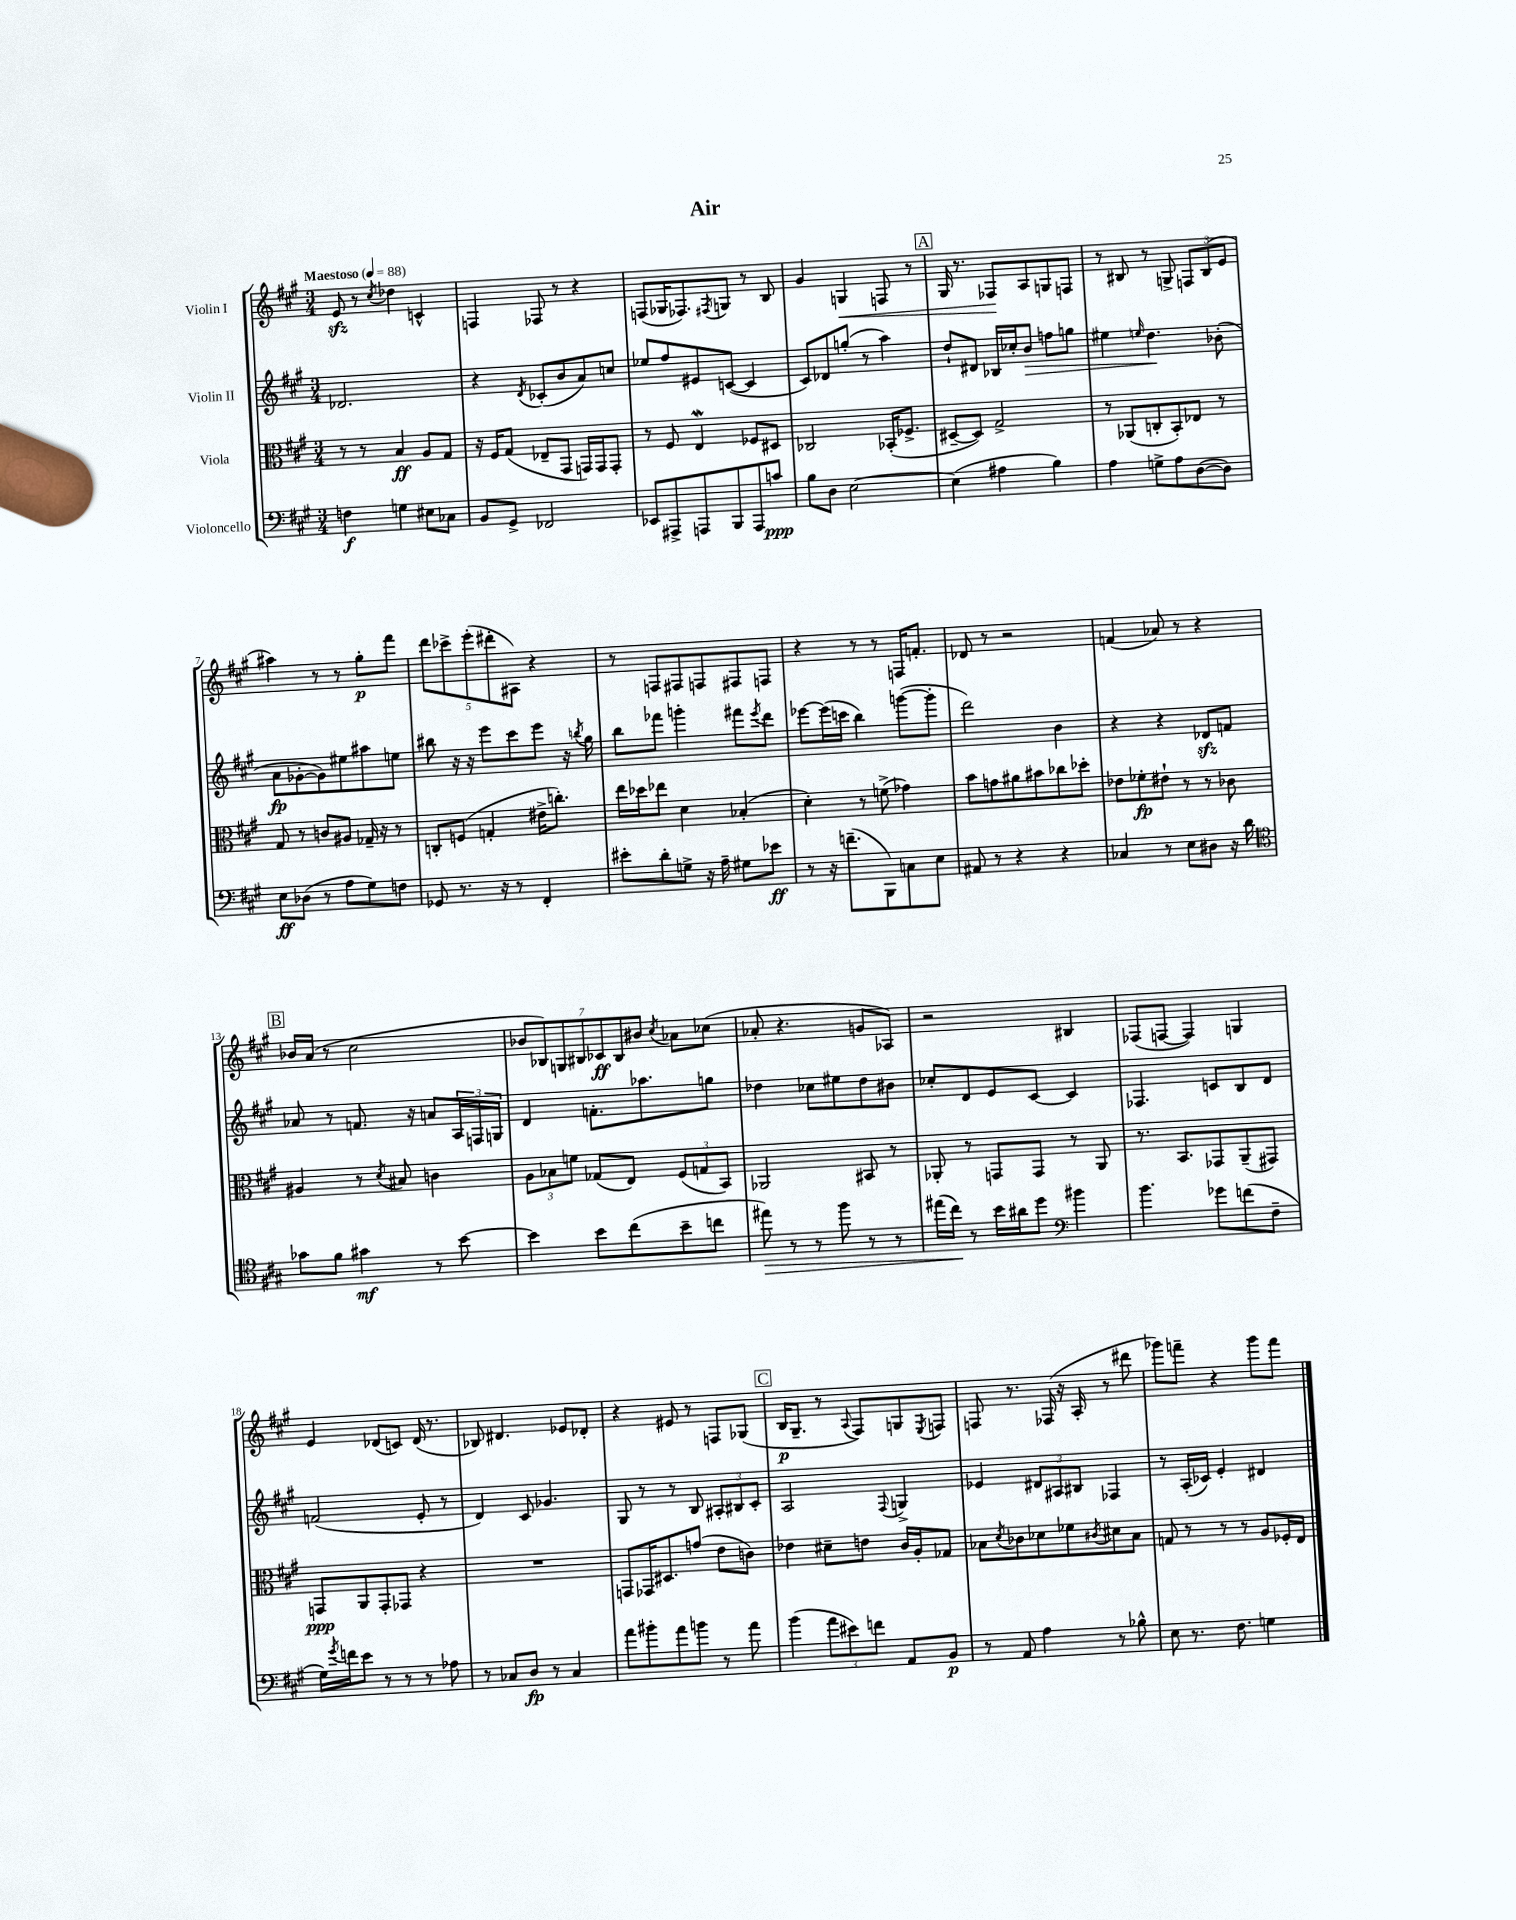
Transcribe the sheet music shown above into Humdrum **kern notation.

**kern	**kern	**kern	**kern
*staff4	*staff3	*staff2	*staff1
*clefF4	*clefC3	*clefG2	*clefG2
*k[f#c#g#]	*k[f#c#g#]	*k[f#c#g#]	*k[f#c#g#]
*M3/4	*M3/4	*M3/4	*M3/4
*MM88	*MM88	*MM88	*MM88
4F\	8r	2.d-/	8e/
.	8r	.	8r
.	.	.	8qcc#/
4G\	4B/	.	4dd-\
8E#\L	8A/L	.	4c^^/
8C-\J	8G#/J	.	.
=	=	=	=
8BB/L	16r	4r	4F/
.	16F#/LK	.	.
8GG#^/J	(8G#/J	.	.
.	.	8qd/	.
2FF-/	8E-~/L	(8c-'/L	8F-/
.	8GG#/J	8b/	8r
.	16GG/LL)	8a/)	4r
.	16GG/J	.	.
.	8GG'/J	8cc/J	.
=	=	=	=
8EE-/L	8r	8ee-/L	(8F/L
8AAA#^/	8F#/	8ff#/	16G-/K
.	.	.	8.F-/)
8AAA/	4E/	8e#/	.
.	.	.	8qF#/
8BBB/	.	([8c/J	8G/J
8AAA/	8F-/L	4c/]	8r
8c/J	8D#/J	.	8B/
=	=	=	=
8B\L	2C-/	8c#/L)	4g#/
8D\J	.	8d-/	.
[2E\	.	(8gg'/J	4G/
.	.	8r	.
.	(16BB-'/LK	4aa\)	8F/
.	8.F-^/J	.	.
.	.	.	8r
=	=	=	=
(4E\]	[8D#~/L	8dd`/L	16G#/
.	.	.	8.r
.	8D#/]J)	8d#/J	.
4A#\	2G#^/	16B-/LL	8F-/L
.	.	16cc-'/J	.
.	.	8b/J	8A/
4B\)	.	8ff\L	8G/
.	.	8gg\J	8F/J
=	=	=	=
4A\	8r	4ee#\	8r
.	(8AA-/L	.	8B#/
.	.	16qqee/	.
8G^\L	8C'/	4.dd\	8r
8A\	8BB'/)	.	8G^/
([8D\	8E-/J	.	12F/L
.	.	.	(12B#/
8D\]J)	8r	(8b-'\	.
.	.	.	12e/J
=	=	=	=
8E\L	8G#/	8a\L	4aa#\)
(8D-\J	8r	[8g-'\	.
8r	8c/L	8g-\])	8r
8A\L	8A#/J	8ee#\	8r
8G#\)	16G-~/	8aa#\	8gg#'\L
.	16r	.	.
8F\J	8r	8ee\J	8fff#\J
=	=	=	=
8GG-/	8C'/L	8bb#\	10ddd\L
.	.	.	10ccc-^\
8.r	(8F/J	16r	.
.	.	16r	.
.	.	.	(10eee'\
.	4G'/	8eee\L	.
.	.	.	10ddd#'\
16r	.	.	.
8r	.	8ccc#\	.
.	.	.	10A#\J)
4FF#'/	16e#^\LK	8eee\J	4r
.	8.cc'\J)	.	.
.	.	16r	.
.	.	8qbb/	.
.	.	16gg#\	.
=	=	=	=
8e#'\L	16ee\LL	8bb\L	8r
.	16dd-\J	.	.
8d'\	8ee-\J	8fff-\J	8F/L
8G^\J	4d\	4ggg'\	8F#/
16r	.	.	8F/
16A~\	.	.	.
8G#\L	(4B-'/	8fff#\L	8F#/
.	.	8qeee/	.
8e-\J	.	8ddd\J	8F/J
=	=	=	=
8r	4d'\)	[8eee-\L	4r
16r	.	(16eee-\]L	.
(8.f~\L	.	16ccc\JJ	.
.	8r	4bb\)	8r
8BBB\)	(8f^\	.	8r
8C\	4g-\)	([8ggg\L	16F/LK
.	.	.	8.f'/J
8E\J	.	8ggg'\]J	.
=	=	=	=
8AA#/	8b\L	2ddd\)	8d-/
8r	8g\	.	8r
4r	8a#\	.	2r
.	8b#\	.	.
4r	8cc-\	4b\	.
.	8dd-'\J	.	.
=	=	=	=
4C-/	8e-\L	4r	(4f/
.	8f-'\	.	.
8r	8e#`\J	4r	8a-/)
8E\L	8r	.	8r
8D#\J	8r	8d-/L	4r
16r	8c-\	8f/J	.
16d\	.	.	.
=	=	=	=
*clefC4	*	*	*
8g-\L	4A#/	8a-/	16b-/LL
.	.	.	(16a/JJ
8f#\J	.	8r	8r
4g#\	8r	8.f/	2cc#\
.	8qd/	.	.
.	8B#/	.	.
.	.	16r	.
8r	4c\	8a/L	.
[8b\	.	24A/L	.
.	.	24F/	.
.	.	24G/JJ	.
=	=	=	=
4b\]	12A\L	4d/	14b-/L
.	.	.	14B-/)
.	12B-\	.	.
.	.	.	14G/
.	12f\J	.	.
.	.	.	14B#/
8b\L	(8G-/L	8.f'\L	.
.	.	.	14c-/
.	.	.	14B#/
(8cc#\	8E/J)	.	.
.	.	.	14b#/J
.	.	8.aa-\	.
.	.	.	8qcc#/
8b~\	(12F#/L	.	8a-\L
.	12G/	.	.
8cc\J	.	8gg\J	(8cc-\J
.	12BB/J)	.	.
=	=	=	=
8ee#\)	2AA-/	4dd-\	8a-'/
8r	.	.	4.r
8r	.	8cc-\L	.
8ff#\	.	8ee#\	.
8r	8BB#/	8dd-\	8g/L
8r	8r	8b#\J	8A-/J)
=	=	=	=
(16ee#\LL	8AA-'/	8cc-'/L	2r
16cc#\JJ)	.	.	.
8r	8r	8d/	.
16b\LL	8GG/L	8e/	.
16a#\J	.	.	.
8dd\J	8GG/J	[8c#/J	.
*clefF4	*	*	*
4b#\	8r	4c#/]	4B#/
.	8AA-/	.	.
=	=	=	=
4.b\	8.r	4.F-/	(8F-/L
.	.	.	[8F/J
.	8.BB/L	.	.
.	.	.	4F/])
8g-\L	8GG-/	8c/L	.
(8f\	(8AA~/	8B/	4G/
8F#~\J	8GG#/J)	8d/J	.
=	=	=	=
16G#\LL)	8GG/L	(2f/	4e/
8qg#/	.	.	.
16f\J	.	.	.
8e\J	8AA/	.	.
8r	8GG'/	.	(8d-/L
8r	8GG-/J	.	8c/J)
8r	4r	8e'/	(16d-/
.	.	.	8.r
8A-\	.	8r	.
=	=	=	=
8r	2.r	4d/)	8B-/)
8C-/L	.	.	4.d#/
8D/J	.	8c#/	.
8r	.	4.g-/	.
4C-/	.	.	8e-/L
.	.	.	8d-'/J
=	=	=	=
8a\L	8GG/L	8G#/	4r
8b#'\	16GG-/K	8r	.
.	8.D#/	.	.
8a\	.	8r	8e#/
8b\J	(8g/J	8B/	8r
8r	8e\L	12A#'/L	8F/L
.	.	12B#/	.
8a\	8c\J)	.	(8G-/J
.	.	12c#'/J	.
=	=	=	=
(4b\	4e-\	2A/	16B/LK
.	.	.	8.G#~/J
12a\L	8d#~\L	.	8r
12e#\)	.	.	.
.	.	.	8qqA/
.	8e\J	.	8F#/L)
12f\J	.	.	.
.	.	8qqF#/	.
8AA/L	16c#/LL	4G^/	8G/
.	16A'/J	.	.
.	.	.	8qE/
8BB/J	8G-/J	.	8F/J
=	=	=	=
8r	8B-\L	4e-/	8F/
.	8qd/	.	.
8AA/	8c-\	.	8.r
4A\	8d-\	12d#/L	.
.	.	.	(16F-/
.	.	12A#/	.
.	8f-\	.	16r
.	.	12B#/J	.
.	.	.	16A'/
.	8qc#/	.	.
8r	8d#\	4F-/	8r
8B-^^\	8B-\J	.	8ddd#\
=	=	=	=
8E\	8G/	8r	8ggg-\L)
8.r	8r	(16A'/LL	8fff~\J
.	.	16c-/JJ)	.
.	8r	4e'/	4r
8.F#\	.	.	.
.	8r	.	.
4G\	8A/L	4d#/	8ggg-\L
.	16F-'/L	.	8fff\J
.	16E/JJ	.	.
==	==	==	==
*-	*-	*-	*-
